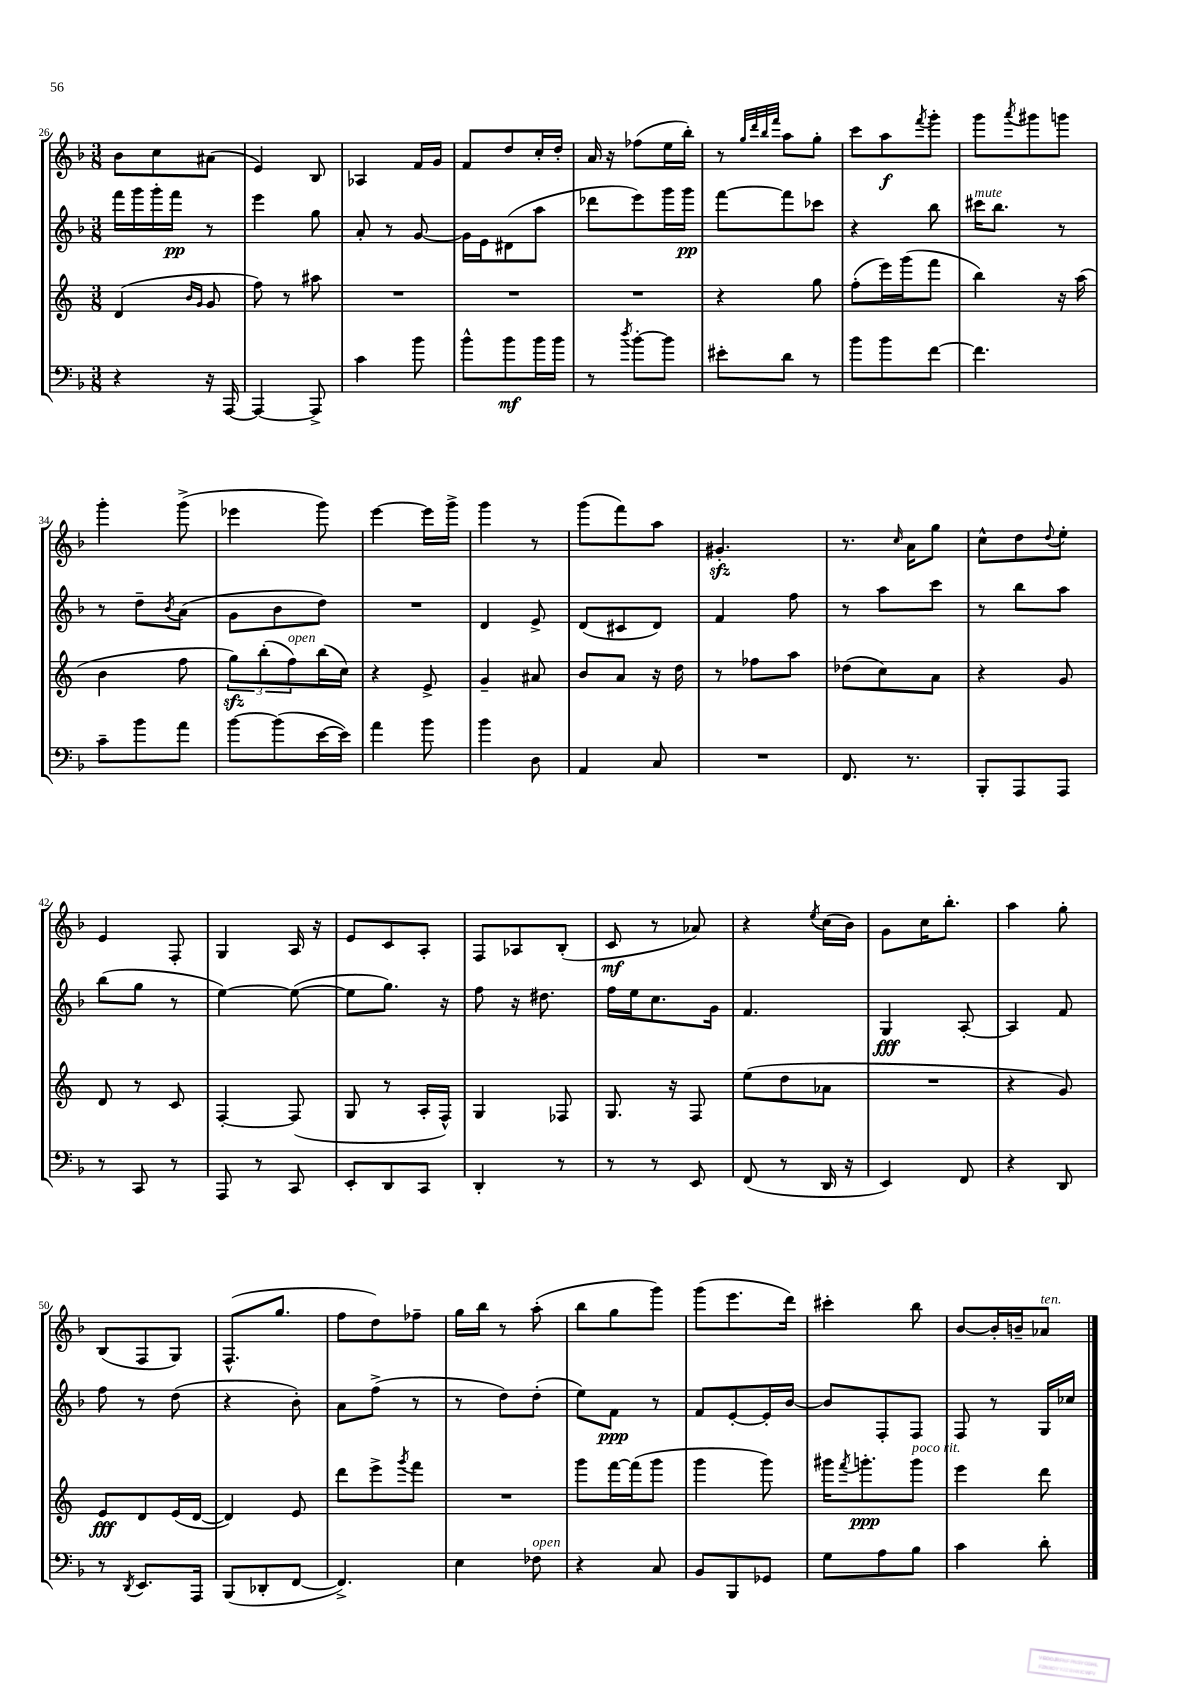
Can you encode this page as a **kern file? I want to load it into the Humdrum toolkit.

**kern	**kern	**kern	**kern
*staff4	*staff3	*staff2	*staff1
*clefF4	*clefG2	*clefG2	*clefG2
*k[b-]	*k[]	*k[b-]	*k[b-]
*M3/8	*M3/8	*M3/8	*M3/8
4r	(4d	16fff	8b-
.	.	16ggg	.
.	.	16ggg'	8cc
.	.	16fff	.
.	16qqb	.	.
.	16qqg	.	.
16r	8g	8r	(8a#
[16AAA	.	.	.
=	=	=	=
4AAA_	8ff)	4eee	4e)
.	8r	.	.
8AAA^]	8aa#	8gg	8B-
=	=	=	=
4c	4.r	8a'	4A-
.	.	8r	.
8b-	.	[8g	16f
.	.	.	16g
=	=	=	=
8b-^^	4.r	16g]	8f
.	.	16e	.
8b-	.	(8d#	8dd
16b-	.	8aa	16cc'
16b-	.	.	16dd'
=	=	=	=
8r	4.r	8ddd-	16a
.	.	.	16r
8qdd	.	.	.
[8b-'	.	8eee)	(8ff-
8b-]	.	16ggg	16ee
.	.	16ggg	16bb-')
=	=	=	=
8e#'	4r	[8fff	8r
.	.	.	32qqgg
.	.	.	32qqddd
.	.	.	32qqbb-
.	.	.	32qqfff
8d	.	8fff]	8aa
8r	8gg	8ccc-	8gg'
=	=	=	=
8b-	(8ff'	4r	8ccc
8b-	16eee)	.	8aa
.	(16ggg	.	.
.	.	.	8qfff
[8f	8fff	8bb-	8ggg'
=	=	=	=
4.f]	4bb)	16ccc#	8ggg
.	.	8.bb-	.
.	.	.	8qaaa
.	.	.	8ggg#
.	16r	8r	8ggg
.	(16aa	.	.
=	=	=	=
8c~	4b	8r	4ggg'
8b-	.	8dd~	.
.	.	8qb-	.
8a	8ff	(8a	(8ggg^
=	=	=	=
[8b-	12gg)	8g	4eee-
.	(12bb'	.	.
(8b-]	.	8b-	.
.	12ff)	.	.
[16e	(16bb	8dd)	8ggg)
16e])	16cc)	.	.
=	=	=	=
4a	4r	4.r	[4eee
8b-	8e^	.	16eee]
.	.	.	16ggg^
=	=	=	=
4b-	4g~	4d	4ggg
8D	8a#	8e^	8r
=	=	=	=
4AA	8b	(8d	(8ggg
.	8a	8c#	8fff)
8C	16r	8d)	8aa
.	16dd	.	.
=	=	=	=
4.r	8r	4f	4.g#'
.	8ff-	.	.
.	8aa	8ff	.
=	=	=	=
8.FF	(8dd-	8r	8.r
.	8cc)	8aa	.
.	.	.	16qqcc
8.r	.	.	16a
.	8a	8ccc	8gg
=	=	=	=
8BBB-'	4r	8r	8cc^^
8AAA	.	8bb-	8dd
.	.	.	8qqdd
8AAA	8g	8aa	8ee'
=	=	=	=
8r	8d	(8bb-	4e
8CC	8r	8gg	.
8r	8c	8r	8F'
=	=	=	=
8AAA	[4F'	[4ee)	4G
8r	.	.	.
8CC	(8F]	(8ee_	16A
.	.	.	16r
=	=	=	=
8EE'	8G	8ee]	8e
8DD	8r	8.gg)	8c
8CC	16A'	.	8A'
.	16F^^)	16r	.
=	=	=	=
4DD'	4G	8ff	8F
.	.	16r	8A-
.	.	8.dd#	.
8r	8F-	.	(8B-'
=	=	=	=
8r	8.G	16ff	8c
.	.	16ee	.
8r	.	8.cc	8r
.	16r	.	.
8EE	8F	.	8a-)
.	.	16g	.
=	=	=	=
(8FF	(8ee	4.f	4r
8r	8dd	.	.
.	.	.	8qee
16DD	8a-	.	(16cc
16r	.	.	16b-)
=	=	=	=
4EE)	4.r	4G	8g
.	.	.	16cc
.	.	.	8.bb-'
8FF	.	[8A'	.
=	=	=	=
4r	4r	4A]	4aa
8DD	8g)	8f	8gg'
=	=	=	=
8r	8e	8ff	(8B-
8qDD	.	.	.
8.EE	8d	8r	8F
.	(16e	(8dd	8G)
16AAA	[16d	.	.
=	=	=	=
(8BBB-	4d])	4r	(8.F^^
8DD-'	.	.	.
.	.	.	8.gg
[8FF	8e	8b-')	.
=	=	=	=
4.FF^])	8ddd	8a	8ff
.	8eee^	(8ff^	8dd)
.	8qggg	.	.
.	8fff	8r	8ff-~
=	=	=	=
4E	4.r	8r	16gg
.	.	.	16bb-
.	.	8dd)	8r
8F-	.	(8dd'	(8aa'
=	=	=	=
4r	8ggg	8ee)	8bb-
.	[16fff	8f	8gg
.	(16fff]	.	.
8C	8ggg	8r	8ggg)
=	=	=	=
8BB-	4ggg	8f	(8ggg
8BBB-	.	[8e'	8.eee
8GG-	8ggg)	16e']	.
.	.	[16b-	16ddd)
=	=	=	=
8G	16ggg#	8b-]	4ccc#'
.	8qfff	.	.
.	8.ggg'	.	.
8A	.	8F'	.
8B-	8ggg	8F	8bb-
=	=	=	=
4c	4eee	8F	[8b-
.	.	8r	16b-']
.	.	.	16b~
8d'	8ddd	16G	8a-
.	.	16cc-	.
==	==	==	==
*-	*-	*-	*-
